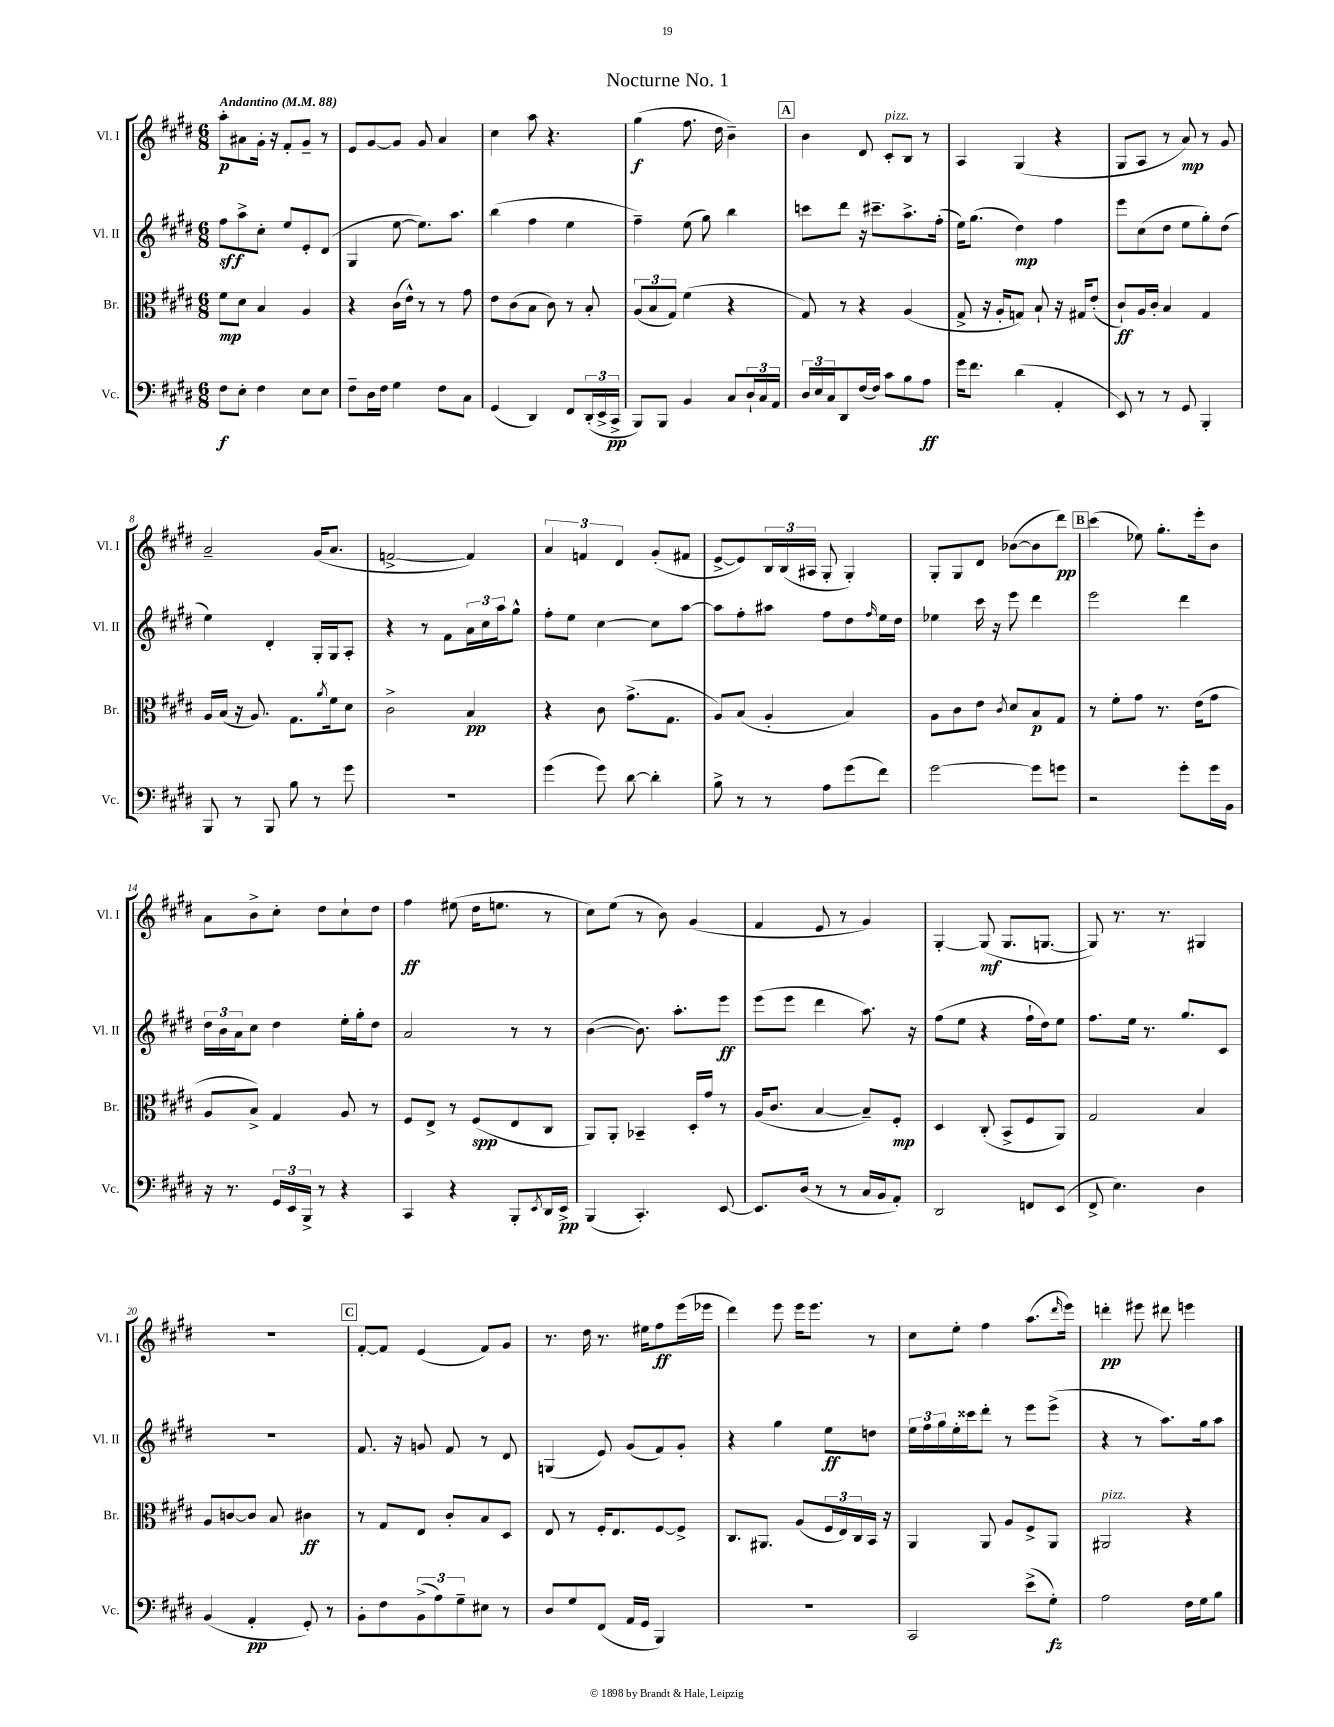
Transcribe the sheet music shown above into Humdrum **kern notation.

**kern	**kern	**kern	**kern
*staff4	*staff3	*staff2	*staff1
*clefF4	*clefC3	*clefG2	*clefG2
*k[f#c#g#d#]	*k[f#c#g#d#]	*k[f#c#g#d#]	*k[f#c#g#d#]
*M6/8	*M6/8	*M6/8	*M6/8
*MM88	*MM88	*MM88	*MM88
8F#	8f#	8ff#	8aa'
8E'	8d#	8aa^	8a#
4F#	4B	8cc#'	16g#'
.	.	.	16r
.	.	8ee	8f#'
8E	4A	8e'	8g#~
8E	.	(8d#	8r
=	=	=	=
8F#~	4r	4G#	8e
16D#	.	.	[8g#
16F#	.	.	.
4G#	(16c#	[8ee	8g#]
.	16e^^)	.	.
.	8r	8.ee])	8g#
8F#	8r	.	4a
.	.	8.aa	.
8C#	8g#	.	.
=	=	=	=
(4GG#	8e	(4bb	4cc#
.	(8c#	.	.
4DD#)	8B	4ff#	8aa
.	8c#)	.	4.r
8FF#	8r	4ee	.
(24DD#'	8B'	.	.
24EE^	.	.	.
24CC#^	.	.	.
=	=	=	=
8BBB)	(12A	4ff#~)	(4gg#
.	12B	.	.
8BBB	.	.	.
.	12G#)	.	.
4BB	(4f#	(8ee	8.ff#
.	.	8gg#)	.
.	.	.	16dd#
8C#	4r	4bb	4b~)
24D#`	.	.	.
24C#	.	.	.
24AA	.	.	.
=	=	=	=
24D#	8G#)	8ccc	4b
24E	.	.	.
24C#	.	.	.
8DD#	8r	8ddd#	.
(16F#	4r	16r	8d#
16F#)	.	8.ccc#~	.
8c#	.	.	8c#'
8B	(4A	8.aa^	8B
8A	.	.	8r
.	.	(16ff#'	.
=	=	=	=
16g#	8G#^	16ee)	4A
8.f#	.	(8.gg#	.
.	16r	.	.
.	16A'	.	.
(4d#	8G)	4dd#)	(4G#
.	8B`	.	.
4AA'	16r	4ff#	4r
.	16G#	.	.
.	(8e'	.	.
=	=	=	=
8EE)	8c#`)	8eee	8G#
8r	16A	(8cc#	8A
.	16c#'	.	.
8r	4B	8dd#	8r
8GG#	.	8ee	8a)
4BBB'	4G#	8gg#')	8r
.	.	(8dd#	8g#
=	=	=	=
8BBB	16A	4ee)	2a~
.	(16B	.	.
8r	16r	.	.
.	8.A)	.	.
8BBB	.	4d#'	.
8B	8.G#	.	.
8r	.	16G#'	(16g#
.	8qa	.	.
.	16f#	16G#	8.a
8g#	8d#	8A'	.
=	=	=	=
2.r	2c#^	4r	[2f^
.	.	8r	.
.	.	8f#	.
.	4B	24a	4f])
.	.	24cc#	.
.	.	24aa	.
.	.	8gg#^^	.
=	=	=	=
(4g#	4r	8ff#'	6a
.	.	8ee	.
.	.	.	6f
8g#)	8c#	[4cc#	.
.	.	.	6d#
[8d#	(8.g#^	.	.
4d#']	.	8cc#]	(8g#'
.	8.G#	.	.
.	.	[8aa	8f#
=	=	=	=
8B^	8A)	8aa]	[8e^
8r	(8B	8ff#'	8e])
8r	4A'	8aa#	24B
.	.	.	(24B
.	.	.	24A#
8A	.	8ff#	8G#'
(8g#	4B)	8dd#	4G#')
.	.	16qqff#	.
8f#)	.	16ee	.
.	.	16dd#	.
=	=	=	=
[2g#	8A	4ee-	8G#'
.	8c#	.	8G#
.	8e	16ccc#	8d#
.	.	16r	.
.	8qc#	.	.
.	8d#	8eee	([8b-
8g#]	8B	4ddd#	8b-]
8g	8G#	.	8ddd#)
=	=	=	=
2r	8r	2eee	(4ccc#
.	8f#'	.	.
.	8g#	.	8ee-)
.	8.r	.	8.gg#'
8g#'	.	4ddd#	.
.	(16e	.	16eee'
16g#	8g#	.	8b
16BB	.	.	.
=	=	=	=
16r	8A	24dd#	8a
.	.	24b	.
8.r	.	.	.
.	.	24a	.
.	8B^)	8cc#	8b^
24GG#	4G#	4dd#	8cc#'
24EE	.	.	.
24BBB^	.	.	.
8r	.	.	8dd#
4r	8A	16ee'	8cc#`
.	.	16gg#'	.
.	8r	8dd#	8dd#
=	=	=	=
4CC#	8F#	2a	4ff#
.	8E^	.	.
4r	8r	.	(8ee#
.	(8F#	.	16dd#
.	.	.	8.ee
8BBB'	8E	8r	.
8qEE	.	.	.
16DD#	8C#	8r	8r
16EE^	.	.	.
=	=	=	=
(4BBB	8AA)	([4b	8cc#)
.	8AA'	.	(8ee
4.CC#')	4BB-~	8.b])	8r
.	.	.	8b)
.	.	8.aa'	.
.	16D#'	.	(4g#
.	16g#	.	.
[8EE	8r	8eee	.
=	=	=	=
8.EE]	(16A	(8eee	4f#
.	8.c#	.	.
.	.	8eee	.
(16D#	.	.	.
8r	[4B	4ddd#	8e
8r	.	.	8r
16C#	8B~])	8.aa)	4g#)
16BB	.	.	.
8AA')	8F#'	.	.
.	.	16r	.
=	=	=	=
2DD#	4D#	(8ff#	[4G#'
.	.	8ee	.
.	(8C#'	4r	(8G#]
.	8BB^	.	8.G#
8FF	8F#	16ff#`	.
.	.	16dd#)	[8.G
(8EE	8AA)	8ee	.
=	=	=	=
8FF#^	2G#	8.ff#	8G])
4.E)	.	.	8.r
.	.	16ee	.
.	.	8.r	.
.	.	.	8.r
.	.	8.gg#	.
4D#	4B	.	4G#
.	.	8c#	.
=	=	=	=
(4BB	8A	2.r	2.r
.	[8c	.	.
4AA'	8c]	.	.
.	8B	.	.
8GG#')	4c#	.	.
8r	.	.	.
=	=	=	=
8BB'	8r	8.f#	[8f#'
8F#	8G#	.	8f#]
.	.	16r	.
(12BB^	8E	8g	(4e
12A)	.	.	.
.	8c#'	8f#	.
12G#~	.	.	.
8E#	8B	8r	8f#)
8r	8D#	8d#	8g#
=	=	=	=
8D#	8E	(4G	8.r
8G#	8r	.	.
.	.	.	16dd#
(8FF#	16F#'	8e)	8.r
.	8.E	.	.
16AA	.	(8g#	.
16GG#	.	.	16ee#
4BBB)	[8F#	8f#)	8ff#
.	8F#^]	8g#'	(16eee
.	.	.	16eee-
=	=	=	=
2.r	8.C#	4r	4ddd#)
.	8.AA#	.	.
.	.	4gg#	8eee
.	(8A	.	16eee
.	.	.	8.eee
.	24F#	8ee	.
.	24E)	.	.
.	24C#	.	.
.	16BB	8dd	8r
.	16r	.	.
=	=	=	=
2CC#	4AA	24ee	8cc#
.	.	24ff#	.
.	.	24gg#	.
.	.	16ee'	8ee'
.	.	16ccc##	.
.	8AA	8ddd#'	4ff#
.	8A	8r	.
(8e^	8F#^	8eee	(8.aa
8G#')	8AA	(8eee^	.
.	.	.	16qqddd#
.	.	.	16eee)
=	=	=	=
2A	2AA#	4r	4ddd'
.	.	8r	8eee#
.	.	8.aa)	8ddd#
16F#	4r	.	4eee
16G#	.	16gg#	.
8B	.	8aa	.
==	==	==	==
*-	*-	*-	*-
